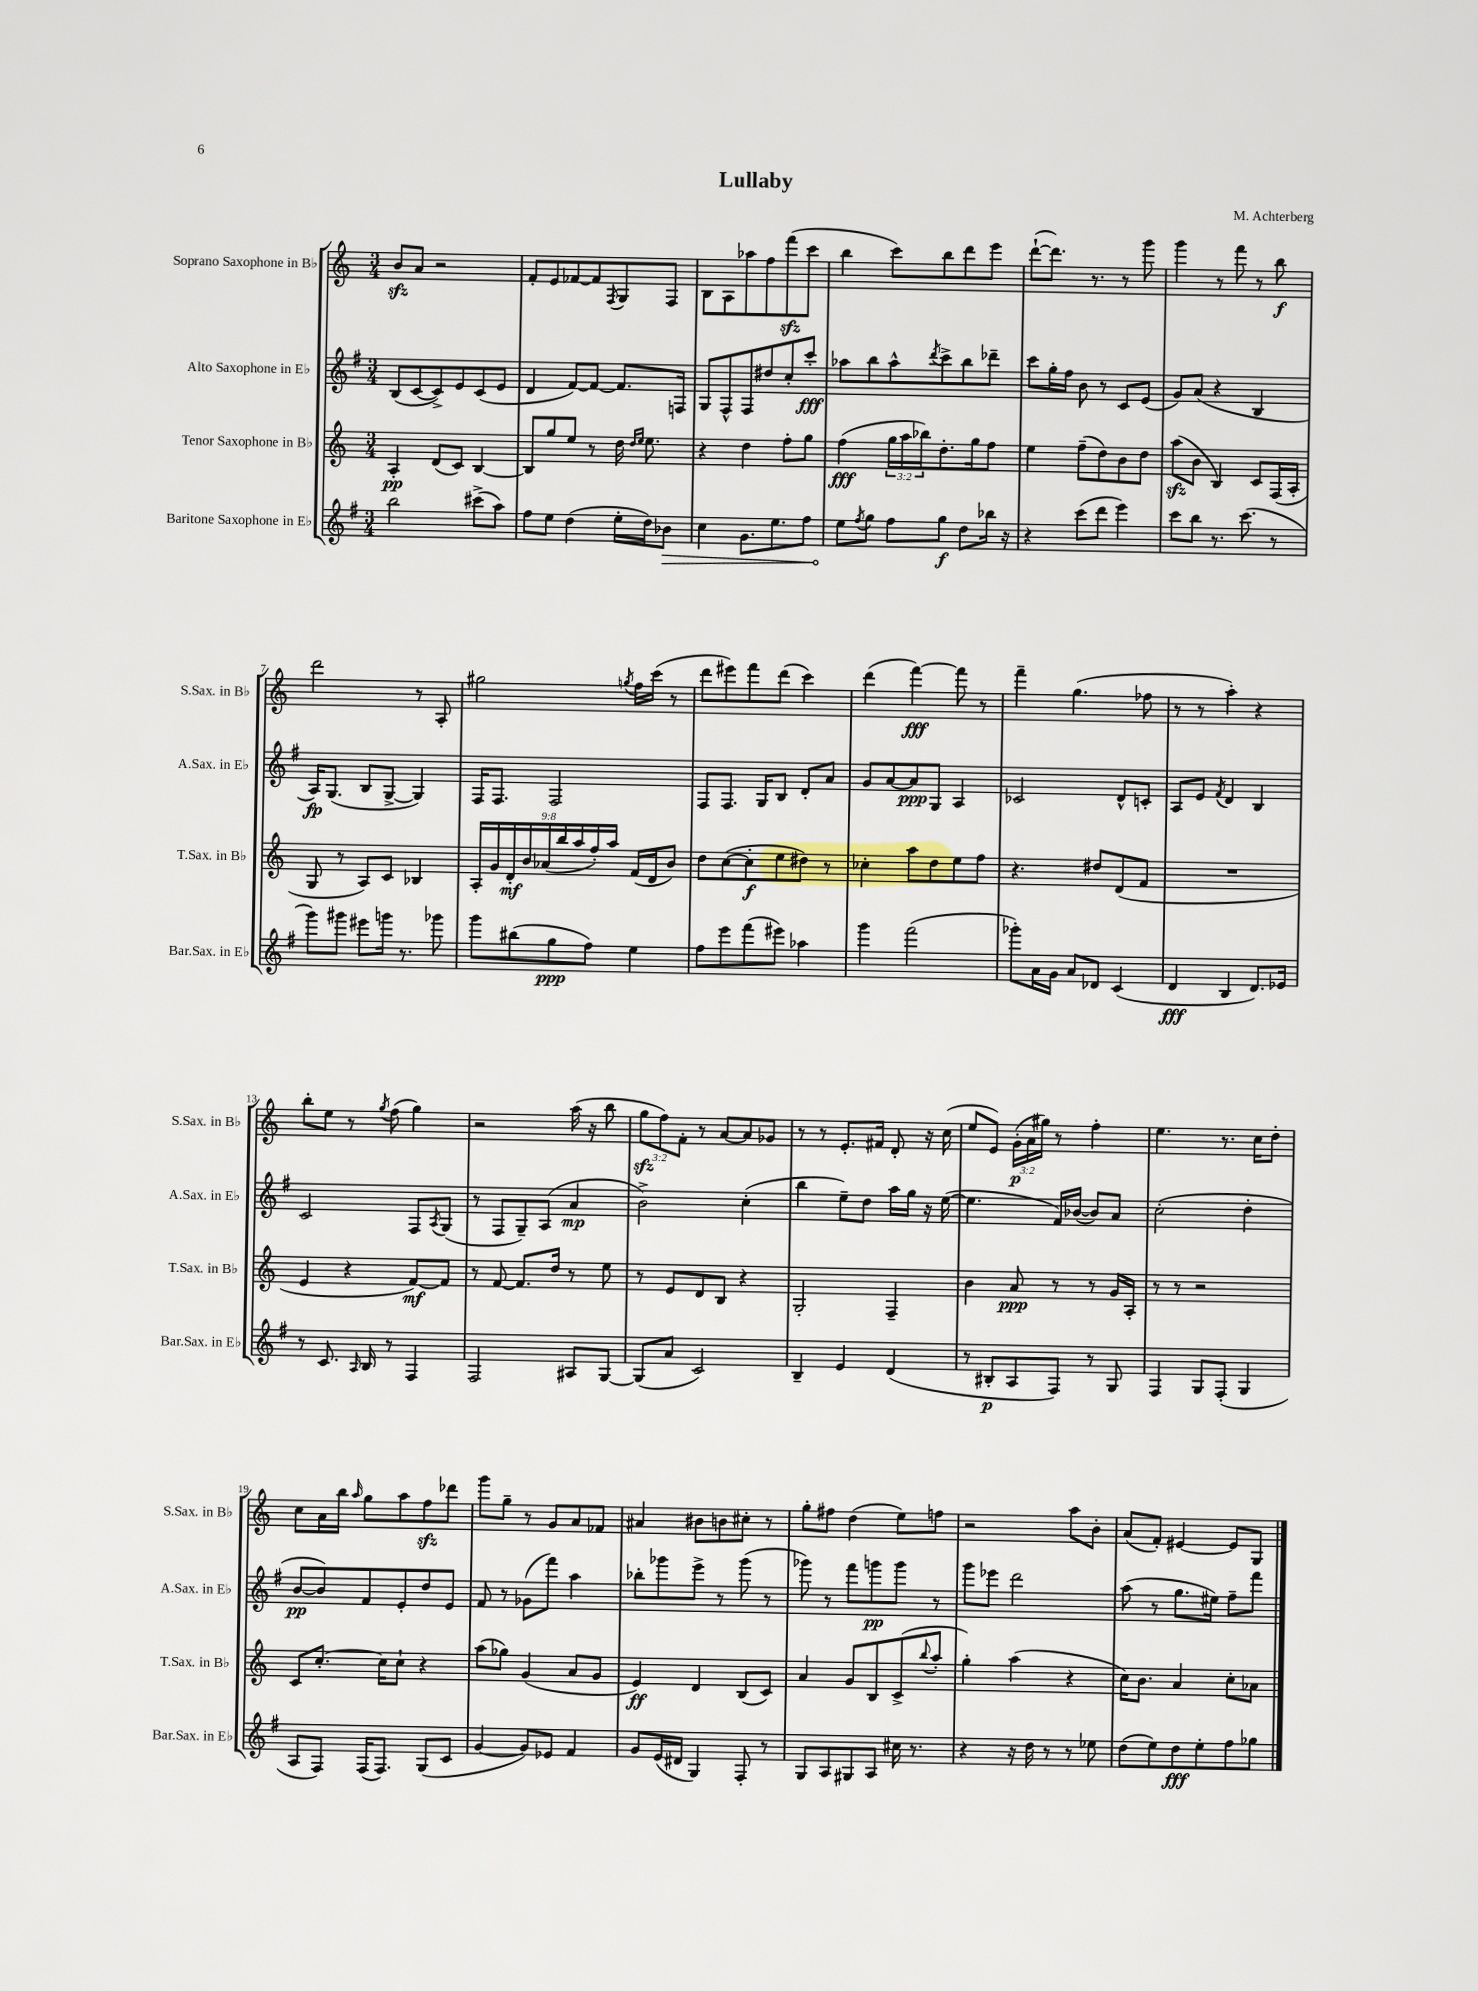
\header { title = "Lullaby" composer = "M. Achterberg" }
<<
\new StaffGroup <<
\new Staff = "s0" \with { instrumentName = "Soprano Saxophone in Bb" shortInstrumentName = "S.Sax. in Bb" } {
    \clef treble \key c \major \numericTimeSignature \time 3/4 \override Staff.TupletNumber.text = #tuplet-number::calc-fraction-text
    b'8\sfz a'8 r2 |
    f'8-. e'8 fes'8~ fes'8 \acciaccatura { f8 } g8 f8 |
    b8 a8 aes''8 f''8 f'''8\sfz( c'''8 |
    b''4 c'''8) b''8 d'''8 e'''8 |
    d'''8~-!( d'''8.) r8. r8 g'''8 |
    g'''4 r8 f'''8 r8 b''8\f |
    d'''2 r8 a8-. |
    gis''2 \acciaccatura { g''8 } f''16 c'''16( r8 |
    d'''8 eis'''8) f'''8 d'''8( c'''4) |
    d'''4( f'''4~\fff) f'''8 r8 |
    f'''4-- g''4.( fes''8 |
    r8 r8 a''4-.) r4 |
    b''8-. e''8 r8 \acciaccatura { g''8 } f''8( g''4) |
    r2 a''16( r16 b''8 |
    \tuplet 3/2 { g''8\sfz f''8) f'8-. } r8 a'8~ a'8 ges'8 |
    r8 r8 e'8.-. fis'16 d'8-. r16 c''16( |
    e''8 e'8) \tuplet 3/2 { g'16-.\p( a'16 gis''16) } r8 f''4-. |
    e''4. r8. c''16 d''8-. |
    c''8 a'16 b''16 \grace { a''16 } g''8 a''8 f''8\sfz des'''8 |
    g'''8 g''8-- r8 g'8 a'8 fes'8 |
    ais'4 bis'8 b'8 cis''8-. r8 |
    g''8-. fis''8 d''4( e''8) f''8 |
    r2 a''8 b'8-. |
    a'8( f'8-.) eis'4~ eis'8 g8 \bar "|." |
}
\new Staff = "s1" \with { instrumentName = "Alto Saxophone in Eb" shortInstrumentName = "A.Sax. in Eb" } {
    \clef treble \key g \major \numericTimeSignature \time 3/4
    b8( c'8~ c'8->) e'8 c'8( e'8 |
    d'4 fis'8~) fis'8~ fis'8. f16 |
    g8 fis8-^ fis8 dis''8 c''8-. c'''8-.\fff |
    aes''8 b''8 aes''8-^ \acciaccatura { d'''8 } c'''8-> b''8 des'''8-- |
    c'''8 g''16-. fis''16 b'8 r8 c'8 e'8( |
    g'8) a'8( r4 b4 |
    a16\fp) g8.( b8 g8~-> g4) |
    fis16 fis8. fis2 |
    fis8 fis8. g16 b8 d'8-. a'8 |
    g'8 a'8~ a'8\ppp g8 a4 |
    ces'2 d'8-^ c'8-. |
    a8 e'8 \acciaccatura { fis'8 } d'4 b4 |
    c'2 fis8 \acciaccatura { a8 } g8( |
    r8 fis8 g8--) a8( a'4\mp |
    b'2->) c''4-.( |
    b''4 e''8--) d''8 a''16 g''16 r16 e''16~( |
    e''4. fis'16) bes'16~( bes'8) a'8 |
    c''2-.( d''4-. |
    b'8~\pp b'8) fis'8 e'8-. d''8 e'8 |
    fis'8 r8 ges'8( fis'''8) a''4 |
    bes''8-. ges'''8 e'''8-> r8 ges'''8( r8 |
    ges'''8) r8 fis'''8 g'''8\pp g'''8 r8 |
    g'''8 ees'''8 d'''2 |
    a''8( r8 g''8. eis''16) fis''8-- fis'''8 \bar "|." |
}
\new Staff = "s2" \with { instrumentName = "Tenor Saxophone in Bb" shortInstrumentName = "T.Sax. in Bb" } {
    \clef treble \key c \major \numericTimeSignature \time 3/4 \override Staff.TupletNumber.text = #tuplet-number::calc-fraction-text
    a4-.\pp d'8( c'8) b4~ |
    b8 g''8 e''8 r8 d''16 \grace { d''16 e''16 } e''8. |
    r4 d''4 f''8-. g''8 |
    f''4\fff( \tuplet 3/2 { g''16 a''16 bes''16) } d''8.-. g''16 f''8 |
    e''4 f''8--( d''8) b'8 d''8 |
    a''8\sfz( b'8 b4) c'8 f16( a16-. |
    g8 r8 a8) c'8 bes4 |
    \tuplet 9/8 { a16-. g'16 d'16-.\mf b'16 aes'16( b''16 a''16 f''16-.) a''16 } f'16( d'16 b'8) |
    d''8 c''8~( c''8-.\f e''8 dis''8) r8 |
    ces''4-. a''8 d''8 e''8 f''8 |
    r4. dis''8 d'8( f'8 |
    R2. |
    e'4 r4 f'8~\mf) f'8 |
    r8 f'8~ f'8. d''16 r8 e''8 |
    r8 e'8 d'8 b8 r4 |
    g2-. f4-- |
    b'4 a'8\ppp r8 r8 g'16 a16-. |
    r8 r8 r2 |
    c'8 c''8.~-. c''16 c''8-! r4 |
    a''8( ges''8) g'4( a'8 g'8 |
    e'4\ff) d'4 b8( c'8) |
    a'4 g'8 b8 c'8->( \appoggiatura { b''8 } a''8-. |
    g''4-.) a''4( r4 |
    c''16) b'8. a'4 c''8-. aes'8 \bar "|." |
}
\new Staff = "s3" \with { instrumentName = "Baritone Saxophone in Eb" shortInstrumentName = "Bar.Sax. in Eb" } {
    \clef treble \key g \major \numericTimeSignature \time 3/4
    b''2 cis'''8->( a''8) |
    fis''8 e''8 d''4( e''16-. d''16) \once \override Hairpin.circled-tip = ##t bes'8\> |
    c''4 g'8. e''8. fis''8 |
    e''8\! \acciaccatura { fis''8 } g''8 fis''8 g''8\f d''8 bes''16 r16 |
    r4 c'''8( d'''8 e'''4) |
    c'''8 b''8 r8. c'''8.( r8 |
    g'''8) gis'''8 eis'''8 g'''16 r8. ges'''8 |
    g'''8 bis''8( g''8\ppp fis''8) e''4 |
    fis''8 e'''8 fis'''8( eis'''8) aes''4 |
    g'''4 fis'''2( |
    ges'''8-.) a'16 g'16 a'8 des'8 c'4( |
    d'4\fff b4 d'8.) ees'16 |
    r8 c'8. \grace { a16 } b16 r8 fis4 |
    fis2 ais8 g8~ |
    g8( a'8 c'2) |
    b4-- e'4 d'4( |
    r8 bis8-.\p a8 fis8) r8 g8 |
    fis4 g8 fis8-.( g4 |
    a8 fis8) fis16( fis8.) g8( c'8 |
    g'4~ g'8) ees'8 fis'4 |
    g'8 e'16( dis'16 g4) fis8-. r8 |
    g8 a8 gis8 a8 cis''16 r8. |
    r4 r16 d''16 r8 r8 ees''8 |
    d''8( e''8) d''8\fff e''8-. fis''8 ges''8 \bar "|." |
}
>>
>>
